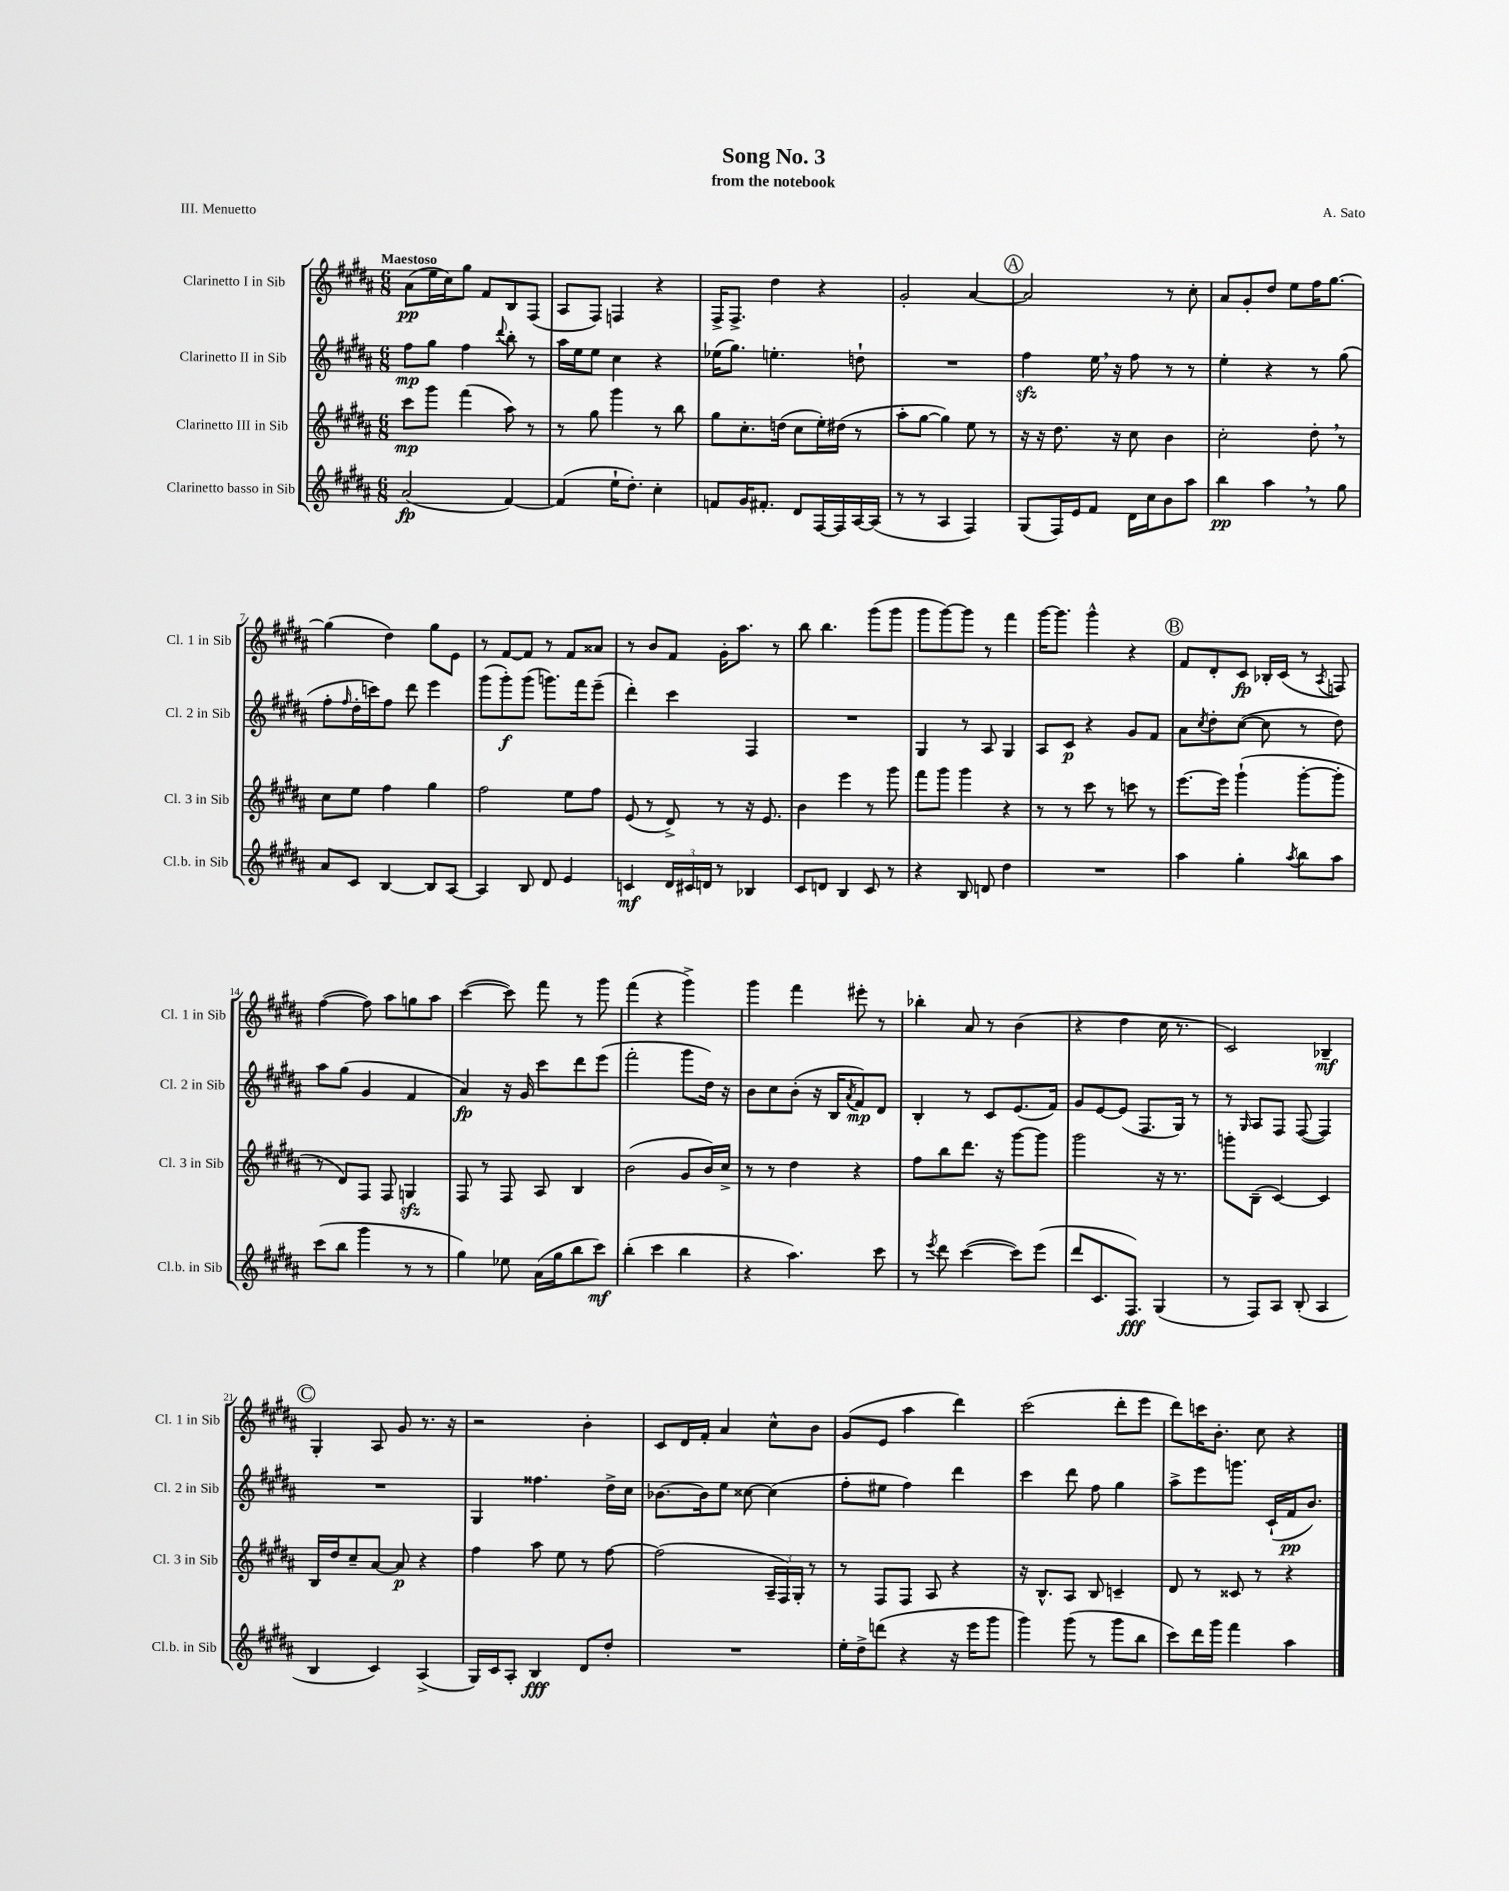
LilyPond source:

\header { title = "Song No. 3" composer = "A. Sato" subtitle = "from the notebook" piece = "III. Menuetto" }
<<
\new StaffGroup <<
\new Staff = "s0" \with { instrumentName = "Clarinetto I in Sib" shortInstrumentName = "Cl. 1 in Sib" } {
    \clef treble \key b \major \numericTimeSignature \time 6/8 \tempo "Maestoso"
    ais'8\pp( e''16 cis''16) gis''8 fis'8 b8 fis8( |
    ais8 fis8) f4 r4 |
    fis16-> fis8.-> dis''4 r4 |
    gis'2-. ais'4~ |
    \mark \markup { \circle "A" } ais'2 r8 cis''8-. |
    ais'8 gis'8-. dis''8 e''8 fis''16 gis''8.~ |
    gis''4( dis''4) gis''8 e'8 |
    r8 fis'8~ fis'8 r8 fis'8 aisis'8 |
    r8 b'8 fis'8 gis'16-. ais''8. r8 |
    b''8 b''4. gis'''8( gis'''8 |
    gis'''8 gis'''8~) gis'''8 r8 fis'''4 |
    gis'''16~ gis'''8. gis'''4-^ r4 |
    \mark \markup { \circle "B" } fis'8 dis'8-. cis'8\fp bes16-. cis'16( r8 \acciaccatura { ais8 } f8) |
    fis''4~( fis''8) ais''8 g''8 ais''8 |
    cis'''4~( cis'''8) fis'''8 r8 gis'''8 |
    fis'''4( r4 gis'''4->) |
    gis'''4 fis'''4 eis'''8-. r8 |
    bes''4-. ais'8 r8 b'4( |
    r4 dis''4 cis''16 r8. |
    cis'2) bes4--\mf |
    \mark \markup { \circle "C" } gis4-. ais8 gis'8 r8. r16 |
    r2 b'4-. |
    cis'8 dis'16 fis'16-. ais'4 cis''8-^ b'8 |
    gis'8( e'8 ais''4 dis'''4) |
    cis'''2( dis'''8-. e'''8 |
    dis'''8) c'''16 b'8.-. cis''8 r4 \bar "|." |
}
\new Staff = "s1" \with { instrumentName = "Clarinetto II in Sib" shortInstrumentName = "Cl. 2 in Sib" } {
    \clef treble \key b \major \numericTimeSignature \time 6/8
    fis''8\mp gis''8 fis''4 \appoggiatura { dis'''8 } b''8-. r8 |
    ais''16 e''16 e''8 cis''4 r4 |
    ees''16( gis''8.) e''4.-. d''8-! |
    R2. |
    \mark \markup { \circle "A" } fis''4\sfz e''16 \breathe r16 fis''8 r8 r8 |
    e''4-. r4 r8 gis''8( |
    fis''8-. \grace { fis''16 } dis''16-. c'''16) fis''8 dis'''8 e'''4 |
    gis'''8( gis'''8-.\f) gis'''8( g'''8.) fis'''16 e'''8--( |
    dis'''4-.) cis'''4 fis4 |
    R2. |
    gis4 r8 ais8 gis4 |
    ais8 cis'8\p r4 gis'8 fis'8 |
    \mark \markup { \circle "B" } ais'8 \acciaccatura { cis''8 } dis''8-. cis''8~( cis''8 r8 dis''8) |
    ais''8 gis''8( gis'4 fis'4 |
    ais'4\fp) r16 gis'16 cis'''8 dis'''8 e'''8( |
    fis'''2-. gis'''8 dis''16) r16 |
    b'8 cis''8 b'8-.( r16 b16 \acciaccatura { ais'8 } fis'8\mp) dis'8 |
    b4-. r8 cis'8 e'8.( fis'16) |
    gis'8 e'8~ e'8( fis8. gis16) r8 |
    r8 \grace { gis16 } ais8 fis8 fis8~( fis4) |
    \mark \markup { \circle "C" } R2. |
    gis4 fisis''4. dis''16-> cis''16 |
    bes'8.~ bes'16 e''8 cisis''8~ cisis''4( |
    fis''8-. eis''8 fis''4) dis'''4 |
    cis'''4 dis'''8 fis''8 gis''4 |
    ais''8-> e'''8 g'''8. cis'16-!( fis'16\pp b'8.) \bar "|." |
}
\new Staff = "s2" \with { instrumentName = "Clarinetto III in Sib" shortInstrumentName = "Cl. 3 in Sib" } {
    \clef treble \key b \major \numericTimeSignature \time 6/8
    cis'''8\mp gis'''8 fis'''4( ais''8) r8 |
    r8 gis''8 gis'''4 r8 b''8 |
    gis''8 cis''8.-. d''16( cis''8 e''16-.) dis''16( r8 |
    ais''8-. gis''8~ gis''4) e''8 r8 |
    \mark \markup { \circle "A" } r16 r16 dis''8. r16 cis''8 b'4 |
    cis''2-. dis''8-. \breathe r8 |
    cis''8 e''8 fis''4 gis''4 |
    fis''2 e''8 fis''8 |
    e'8( r8 dis'8->) r8 r16 e'8. |
    b'4 e'''4 r8 gis'''8 |
    fis'''8 gis'''8 gis'''4 r4 |
    r8 r8 cis'''8 r8 c'''8 r8 |
    \mark \markup { \circle "B" } e'''8.~ e'''16 gis'''4-!( gis'''8~-. gis'''8-. |
    r8 dis'8) fis8 fis8 g4\sfz |
    fis8 r8 fis8 ais8 b4 |
    b'2( gis'8 b'16) cis''16-> |
    r8 r8 dis''4 r4 |
    fis''8 b''8 dis'''8. r16 gis'''8~ gis'''8 |
    gis'''2 r16 r8. |
    g'''8-. b8--( cis'4~) cis'4 |
    \mark \markup { \circle "C" } b16 dis''16 cis''8-- ais'8~ ais'8\p r4 |
    fis''4 ais''8 e''8 r8 fis''8~ |
    fis''2( \tuplet 3/2 { ais16-- fis16) gis16-. } r8 |
    r8 fis8 fis8 ais8 r4 |
    r16 b8.-^ ais8 b8 c'4-- |
    dis'8 r8 cisis'8 r8 r4 \bar "|." |
}
\new Staff = "s3" \with { instrumentName = "Clarinetto basso in Sib" shortInstrumentName = "Cl.b. in Sib" } {
    \clef treble \key b \major \numericTimeSignature \time 6/8
    ais'2\fp( fis'4~) |
    fis'4( e''16-! dis''8.-.) cis''4-. |
    f'8 gis'16 fis'8.-. dis'8 fis16~ fis16 ais16~ ais16( |
    r8 r8 ais4 fis4) |
    \mark \markup { \circle "A" } gis8( fis16) e'16 fis'8 dis'16 cis''16 b'8 ais''8 |
    b''4\pp ais''4 \breathe r8 gis''8 |
    ais'8 cis'8 b4~ b8 ais8~ |
    ais4 b8 dis'8 e'4 |
    c'4\mf \tuplet 3/2 { dis'16 cis'16 d'16 } r8 bes4 |
    cis'8 d'8 b4 cis'8 r8 |
    r4 b8 d'8 dis''4 |
    R2. |
    \mark \markup { \circle "B" } ais''4 gis''4-. \acciaccatura { ais''8 } b''8 ais''8 |
    cis'''8( b''8 gis'''4 r8 r8 |
    gis''4) ees''8 ais'16( gis''16 b''8 cis'''8\mf) |
    b''4-.( cis'''4 b''4 |
    r4 ais''4.) cis'''8 |
    r8 \acciaccatura { e'''8 } dis'''8 cis'''4~( cis'''8) e'''8( |
    dis'''8 cis'8. fis8.\fff) gis4( |
    r8 fis8) ais8 b8-.( ais4 |
    \mark \markup { \circle "C" } b4 cis'4) ais4->( |
    gis16) cis'16 ais8-. b4\fff dis'8 dis''8-. |
    R2. |
    e''16-. dis''16-> d'''8( r4 r16 e'''16 gis'''8 |
    gis'''4) gis'''8( r8 gis'''8 b''8 |
    cis'''8) dis'''16 gis'''16 fis'''4 ais''4 \bar "|." |
}
>>
>>
